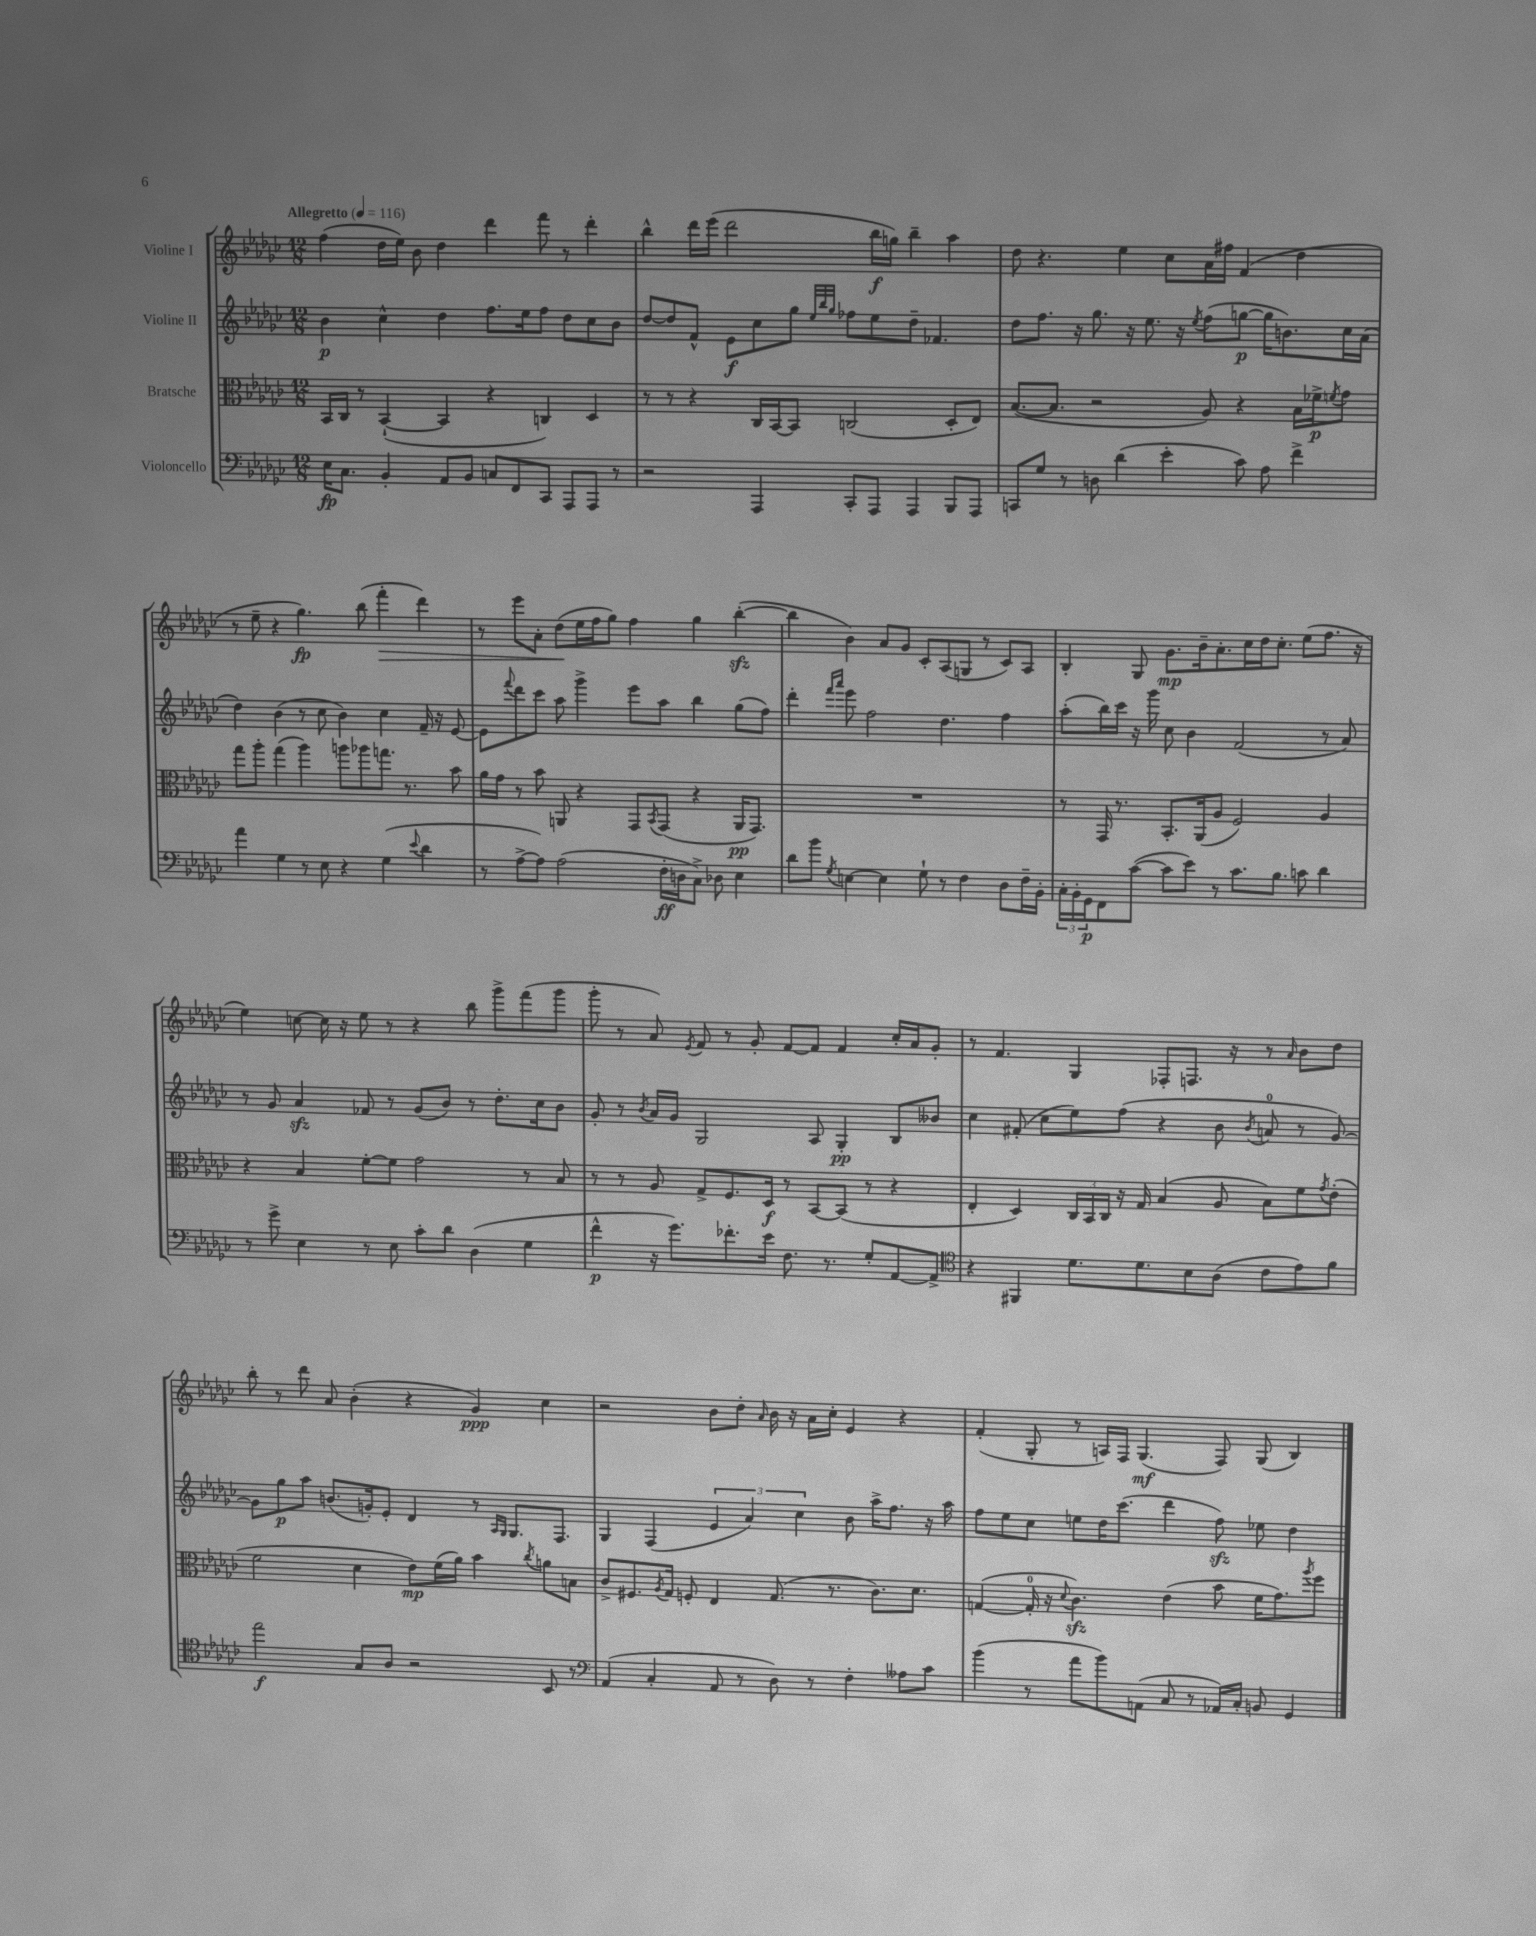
<<
\new StaffGroup <<
\new Staff = "s0" \with { instrumentName = "Violine I" } {
    \clef treble \key ges \major \numericTimeSignature \time 12/8 \tempo "Allegretto" 4 = 116
    f''4( des''16 ees''16) bes'8 des''4 des'''4 f'''8 r8 des'''4-. |
    bes''4-^ des'''16 ees'''16( des'''2 bes''16\f g''16) bes''4-- aes''4 |
    des''8 r4. ees''4 ces''8 aes'16 fis''16 f'4( des''4 |
    r8 ees''8-- r4 ges''4.\fp) bes''8( f'''4-.\> des'''4) |
    r8 ees'''8 aes'8-. des''8\!( ees''16 f''16 ges''8) f''4 ges''4 bes''4~-.\sfz( |
    bes''4 bes'4) aes'8 ges'8 ces'8-. aes8( g8 r8 ces'8) aes8 |
    bes4-. ges8 ges'8.\mp bes'16-- aes'8.-. ces''16 des''16 ces''8.-. ees''8( f''8. r16 |
    ees''4) c''8~ c''16 r16 ees''8 r8 r4 bes''8 ges'''8-> f'''8( ges'''8 |
    ges'''8-. r8 aes'8) \acciaccatura { ees'8 } f'8 r8 ges'8-. f'8~ f'8 f'4 ces''16-. aes'16 ges'8-. |
    r8 f'4. ges4 fes8-. f8. r16 r8 \grace { aes'16 } bes'8 des''8 |
    bes''8-. r8 des'''8 aes'8 bes'4-.( r4 ges'4\ppp) ces''4 |
    r2 bes'8 des''8-. \grace { aes'16 } bes'16 r16 aes'16 ces''16-. ees'4 r4 |
    f'4-.( ges8-. r8 a16) f16 ges4.\mf( f8) ges8( bes4) \bar "|." |
}
\new Staff = "s1" \with { instrumentName = "Violine II" } {
    \clef treble \key ges \major \numericTimeSignature \time 12/8
    bes'4\p ces''4-^ des''4 f''8. ees''16 f''8 des''8 ces''8 bes'8 |
    des''8~ des''8 f'8-^ ees'8\f ces''8 ges''8 \grace { ees''32 bes''32 ges''32 } fes''8 ees''8 des''8-- fes'4. |
    des''8 f''8. r16 ges''8. r16 ees''8. r16 \acciaccatura { ees''8 } f''8( g''8~\p g''16 b'8.) ces''16 aes'16( |
    des''4) bes'4( r8 ces''8 bes'4) ces''4 f'16-- r16 ees'8~ |
    ees'8 \appoggiatura { f'''8 } des'''8 ces'''8 aes''8 ges'''4-> ees'''8 aes''8 bes''4 ges''8( f''8) |
    des'''4-. \grace { f'''16 aes'''16 } ees'''8 f''2 des''4. f''4 |
    aes''8-.( bes''16) ces'''16 r16 ges'''16 ces''8 bes'4 f'2( r8 aes'8) |
    r8 ges'8 aes'4\sfz fes'8 r8 ges'8( bes'8) r8 des''8.-. ces''16 bes'8 |
    ges'8-. r8 \acciaccatura { bes'8 } aes'16 ges'16 ges2 aes8 ges4-.\pp bes8 beses'8 |
    ces''4 fis'8-.( ces''8 ees''8) f''8( r4 bes'8 \acciaccatura { bes'8 } a'8-0 r8 ges'8~) |
    ges'8 ges''8\p aes''8 b'8.( g'16-.) ees'8-. des'4 r8 \grace { aes16 ges16 } ges8. f8. |
    ges4 f4( \tuplet 3/2 { ees'4 aes'4) ces''4 } bes'8 aes''16-> f''8. r16 aes''16 |
    f''8 ees''8 ces''8 e''8 des''16 ces'''8.( des'''4 f''8\sfz) ees''8 des''4 \bar "|." |
}
\new Staff = "s2" \with { instrumentName = "Bratsche" } {
    \clef alto \key ges \major \numericTimeSignature \time 12/8
    bes,16 ces16 r8 bes,4~-!( bes,4 r4 c4) des4 |
    r8 r8 r4 ces16 bes,16~ bes,8 c2( des8-. ees8) |
    bes8.~( bes8. r2 aes8) r4 bes16 fes'16->\p \acciaccatura { f'8 } ges'8 |
    ges''8 aes''8-. ges''4( aes''4) a''8 aes''8 g''8. r8. bes'8 |
    aes'16 ges'16 r8 bes'8 a,8 r4 ges,8 \acciaccatura { bes,8 } ges,8( r4 a,16\pp ges,8.) |
    R1. |
    r8 ges,16 r8. bes,8.-. aes,16( aes8 f2) aes4 |
    r4 bes4 f'8~-. f'8 ges'2 r8 bes8 |
    r8 r8 aes8 ges8-> f8. des16\f r8 bes,8~ bes,8( r8 r4 |
    ees4-. des4) \tuplet 3/2 { ces16 bes,16 ces16 } r16 ges16 bes4( aes8 bes8) f'8 \acciaccatura { ges'8 } ees'8-.( |
    f'2 des'4 ees'8\mp) f'16( aes'16) bes'4 \acciaccatura { ces''8 } a'8 b8 |
    ces'8-> fis8. \acciaccatura { aes8 } ges16 f8-. ees4 ges8.( r8. ces'8.) des'8. |
    g4~( g16-0-. r16 \appoggiatura { des'8 } ces'4.\sfz) ees'4( bes'8 f'16 ges'8.) \acciaccatura { aes''8 } f''8 \bar "|." |
}
\new Staff = "s3" \with { instrumentName = "Violoncello" } {
    \clef bass \key ges \major \numericTimeSignature \time 12/8
    ees16\fp ces8. bes,4-. aes,8 bes,8 c8 f,8 ces,8 aes,,8 aes,,8 r8 |
    r2 aes,,4 ces,8-. aes,,8 aes,,4 bes,,8 aes,,8 |
    c,8 ges8 r8 d8 des'4( ees'4-. ces'8) aes8 f'4-> |
    aes'4 ges4 r8 ees8 r4 ges4( \appoggiatura { ees'8 } des'4 |
    r8 aes8~-> aes8) aes2( f16-.\ff d16 ces8->) des8 ees4 |
    des'8 bes'8 \acciaccatura { ges8 } e4~ e4 ges8-! r8 f4 des8 f16-- bes,16-. |
    \tuplet 3/2 { ces16-. bes,16-. ges,16\p } f,8 ces'8~( ces'8 ees'8) r8 ces'8. bes8. c'8 des'4 |
    r8 ges'8-> ees4 r8 ees8 ces'8-. des'8 des4( ges4 |
    f'4-^\p r16 ges'8.) fes'8.-. ees'16 f8. r8. ges8-. aes,8~ aes,8-> |
    \clef tenor r4 fis,4 des'8. des'8. bes8 aes8( ces'8 ees'8) f'8 |
    ees''2\f ges8 aes8 r2 bes,8 r8 |
    \clef bass aes,4( ces4-. aes,8 r8 des8) r8 f4-. aeses8 ces'8 |
    bes'4( r8 aes'8 bes'8) a,8( ces8 r8 aes,16) ces16-. b,8 ges,4 \bar "|." |
}
>>
>>
\layout { \context { \Score \remove "Bar_number_engraver" } }
